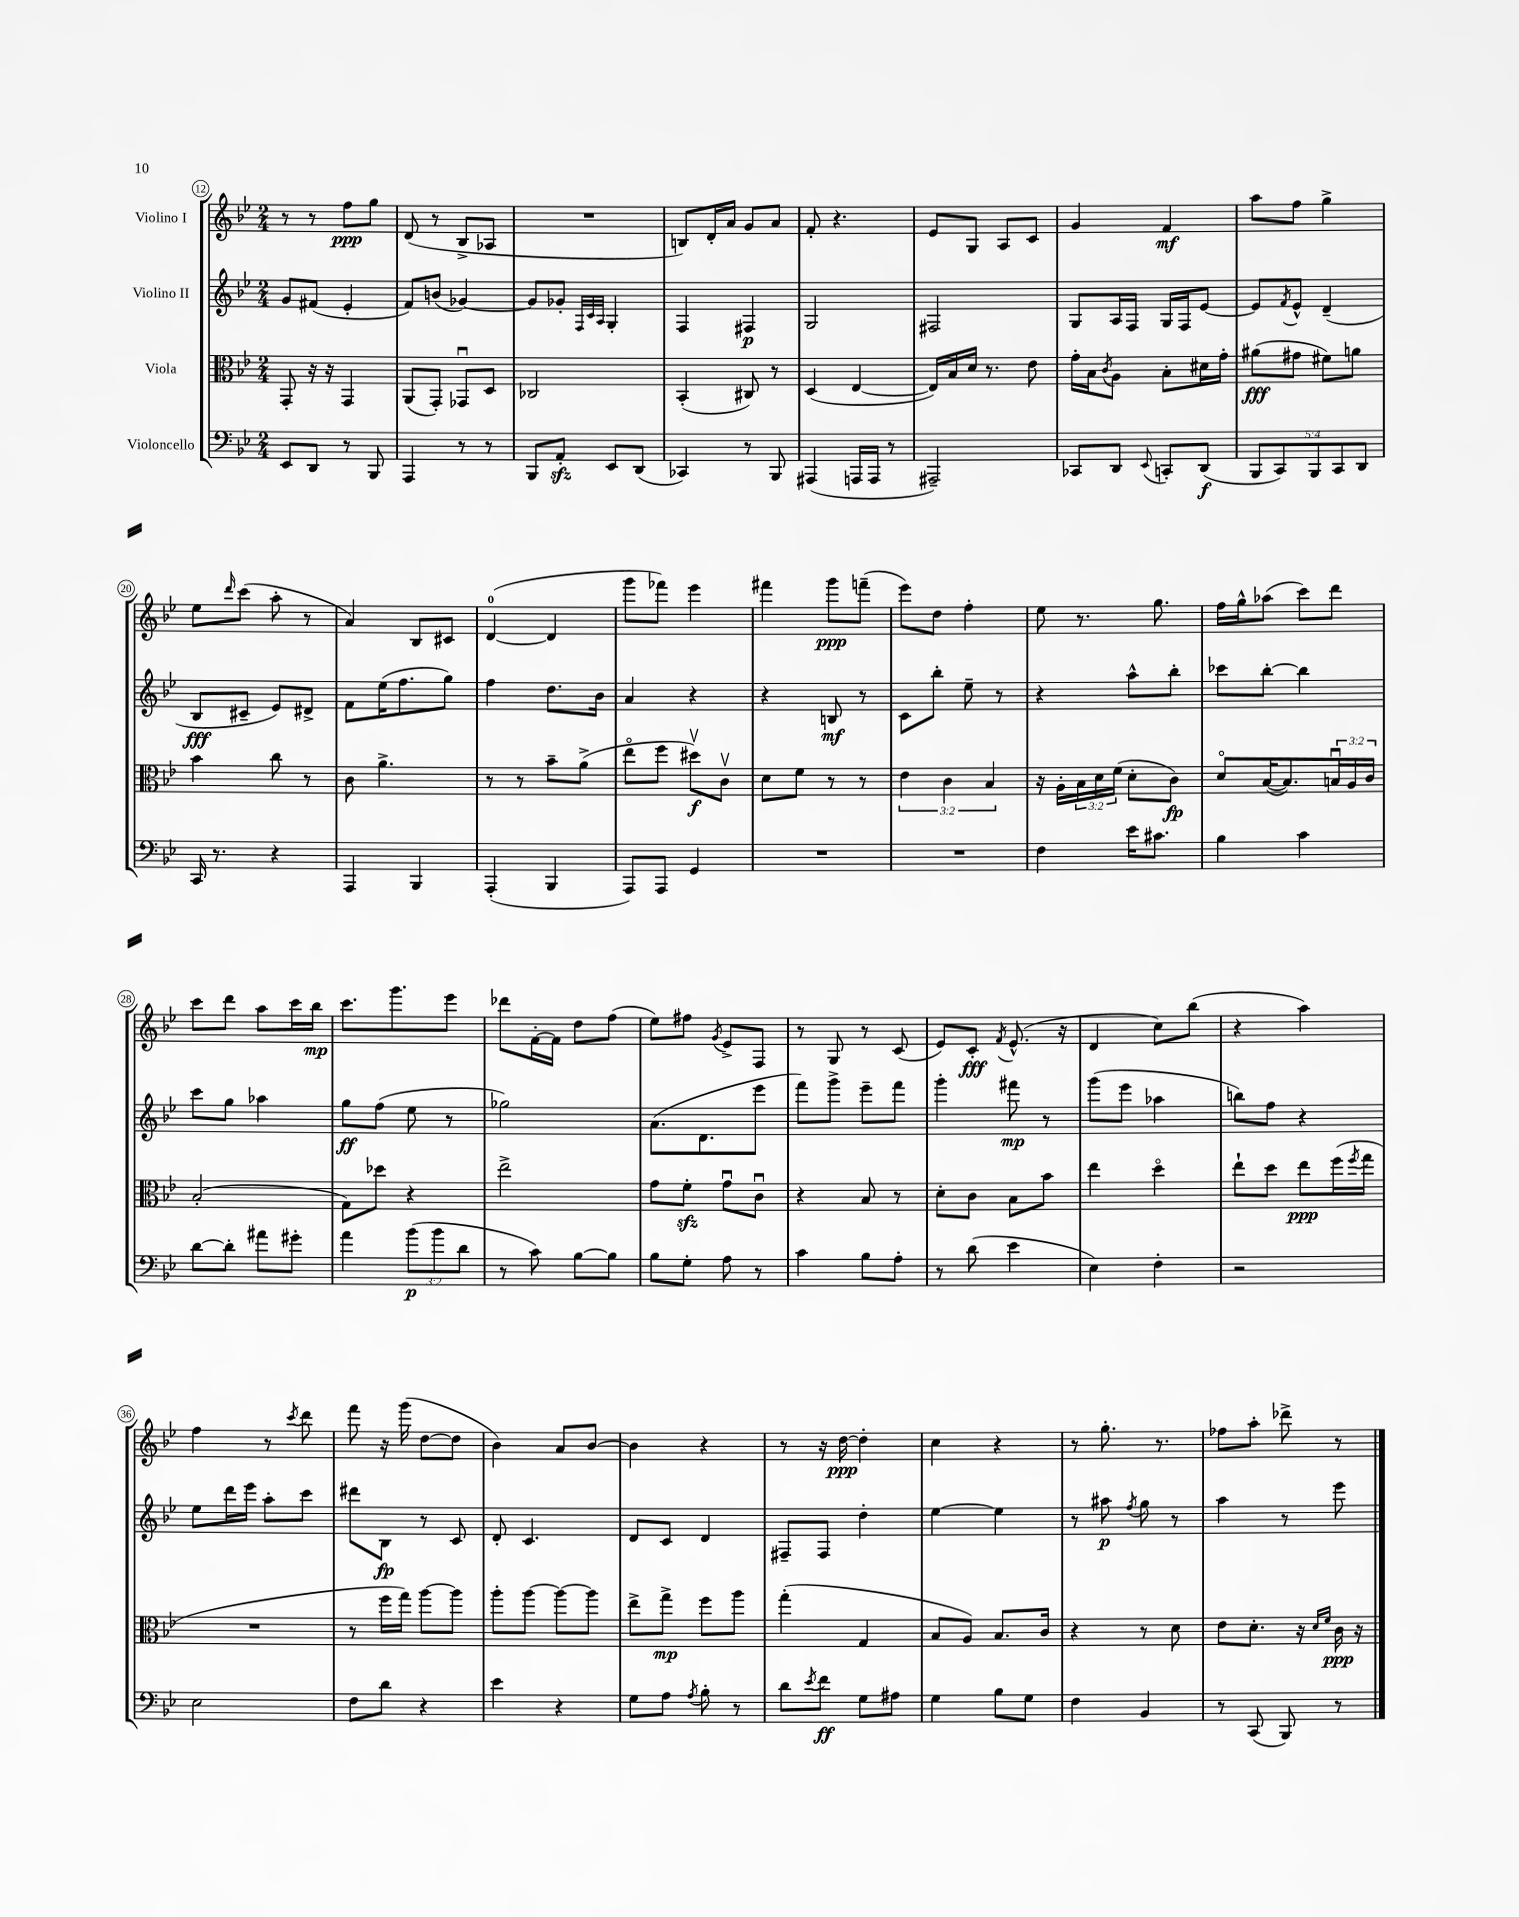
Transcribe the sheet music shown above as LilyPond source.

<<
\new StaffGroup <<
\new Staff = "s0" \with { instrumentName = "Violino I" } {
    \clef treble \key bes \major \numericTimeSignature \time 2/4
    r8 r8 f''8\ppp g''8 |
    d'8( r8 bes8-> aes8 |
    R2 |
    b8) d'16-. a'16 g'8 a'8 |
    f'8-. r4. |
    ees'8 g8 a8 c'8 |
    g'4 f'4\mf |
    a''8 f''8 g''4-> |
    ees''8 \grace { d'''16 } c'''8( a''8-. r8 |
    a'4) bes8 cis'8 |
    d'4-0~( d'4 |
    g'''8 fes'''8) ees'''4 |
    fis'''4 g'''8\ppp f'''8--( |
    ees'''8) d''8 f''4-. |
    ees''8 r8. g''8. |
    f''16 g''16-^ aes''8( c'''8) d'''8 |
    c'''8 d'''8 a''8 c'''16 bes''16\mp |
    c'''8. g'''8. ees'''8 |
    des'''8 f'16~-. f'16 d''8 f''8( |
    ees''8) fis''8 \acciaccatura { g'8 } ees'8-> f8 |
    r8 g8 r8 c'8( |
    ees'8) c'8-.\fff \acciaccatura { f'8 } ees'8.-^( r16 |
    d'4 c''8) bes''8( |
    r4 a''4) |
    f''4 r8 \acciaccatura { c'''8 } d'''8 |
    f'''8 r16 g'''16( d''8~ d''8 |
    bes'4) a'8 bes'8~ |
    bes'4 r4 |
    r8 r16 d''16~\ppp d''4-. |
    c''4 r4 |
    r8 g''8.-. r8. |
    fes''8 a''8-. des'''8-> r8 \bar "|." |
}
\new Staff = "s1" \with { instrumentName = "Violino II" } {
    \clef treble \key bes \major \numericTimeSignature \time 2/4
    g'8 fis'8( ees'4-. |
    f'8) b'8( ges'4~) |
    ges'8 ges'8-. \grace { f32 c'32 a32 } g4-. |
    f4 fis4\p |
    g2 |
    fis2 |
    g8 a16 f16 g16 f16 ees'8~ |
    ees'8 \acciaccatura { f'8 } ees'8-^ d'4--( |
    bes8\fff cis'8-- ees'8) dis'8-> |
    f'8 ees''16( f''8. g''8) |
    f''4 d''8. bes'16 |
    a'4 r4 |
    r4 b8\mf r8 |
    c'8 bes''8-. ees''8-- r8 |
    r4 a''8-^ bes''8-. |
    ces'''8 bes''8~-. bes''4 |
    c'''8 g''8 aes''4 |
    g''8\ff f''8( ees''8 r8 |
    ges''2) |
    a'8.( d'8. ees'''8 |
    f'''8) g'''8-> ees'''8-- f'''8 |
    g'''4-. fis'''8\mp r8 |
    g'''8( ees'''8 aes''4 |
    b''8) f''8 r4 |
    ees''8 d'''16 ees'''16 a''8-. c'''8 |
    dis'''8 bes8\fp r8 c'8 |
    d'8-. c'4. |
    d'8 c'8 d'4 |
    fis8-- fis8 d''4-. |
    ees''4~ ees''4 |
    r8 ais''8\p \acciaccatura { f''8 } g''8 r8 |
    a''4 r8 ees'''8 \bar "|." |
}
\new Staff = "s2" \with { instrumentName = "Viola" } {
    \clef alto \key bes \major \numericTimeSignature \time 2/4 \override Staff.TupletNumber.text = #tuplet-number::calc-fraction-text
    g,8-. r16 r16 g,4 |
    a,8( g,8-.) ges,8\downbow d8 |
    ces2 |
    bes,4-.( cis8) r8 |
    d4( ees4~ |
    ees16) bes16 d'16 r8. ees'8 |
    g'16-. bes16 \acciaccatura { c'8 } a8 bes8-. dis'16 g'16-. |
    ais'8\fff( gis'8 fis'8) a'8 |
    bes'4 c''8 r8 |
    c'8 a'4.-> |
    r8 r8 bes'8-- a'8->( |
    ees''8\flageolet f''8 dis''8\upbow\f) c'8\upbow |
    d'8 f'8 r8 r8 |
    \tuplet 3/2 { ees'4 c'4 bes4 } |
    r16 a16-. \tuplet 3/2 { bes16 d'16 f'16( } d'8-. c'8\fp) |
    d'8\flageolet bes16~( bes8.) \tuplet 3/2 { b16\downbow a16 c'16 } |
    bes2-.( |
    g8) des''8 r4 |
    ees''2-> |
    g'8 f'8-.\sfz g'8\downbow c'8\downbow |
    r4 bes8 r8 |
    d'8-. c'8 bes8 bes'8 |
    ees''4 d''4\flageolet |
    ees''8-! d''8 ees''8\ppp f''16( \acciaccatura { f''8 } g''16 |
    R2 |
    r8 f''16 g''16) a''8~ a''8 |
    a''8-. a''8~ a''8~ a''8 |
    ees''8-> g''8->\mp f''8 a''8 |
    g''4-.( g4 |
    bes8 a8) bes8. c'16 |
    r4 r8 d'8 |
    ees'8 d'8.-. r16 \grace { d'16 f'16 } c'16\ppp r16 \bar "|." |
}
\new Staff = "s3" \with { instrumentName = "Violoncello" } {
    \clef bass \key bes \major \numericTimeSignature \time 2/4 \override Staff.TupletNumber.text = #tuplet-number::calc-fraction-text
    ees,8 d,8 r8 bes,,8 |
    a,,4 r8 r8 |
    bes,,8 a,8-.\sfz ees,8 d,8( |
    ces,4) r8 bes,,8 |
    ais,,4( a,,16 a,,16 r8 |
    ais,,2--) |
    ces,8 d,8 \appoggiatura { ees,8 } c,8-. d,8\f( |
    \tuplet 5/4 { bes,,8 c,8) bes,,8 c,8 d,8 } |
    c,16 r8. r4 |
    a,,4 bes,,4 |
    a,,4-.( bes,,4 |
    a,,8) a,,8 g,4 |
    R2 |
    R2 |
    f4 ees'16 cis'8. |
    bes4 c'4 |
    d'8~ d'8-. ais'8 gis'8-. |
    a'4 \tuplet 3/2 { bes'8\p( bes'8 d'8 } |
    r8 c'8) bes8~ bes8 |
    bes8 g8-. a8 r8 |
    c'4 bes8 a8-. |
    r8 d'8( ees'4 |
    ees4) f4-. |
    r2 |
    ees2 |
    f8 d'8 r4 |
    ees'4 r4 |
    g8 a8 \acciaccatura { a8 } bes8-. r8 |
    d'8 \acciaccatura { ees'8 } f'8\ff g8 ais8 |
    g4 bes8 g8 |
    f4 bes,4 |
    r8 c,8( bes,,8) r8 \bar "|." |
}
>>
>>
\layout { \context { \Score currentBarNumber = #12 \override BarNumber.stencil = #(make-stencil-circler 0.1 0.3 ly:text-interface::print) } }
